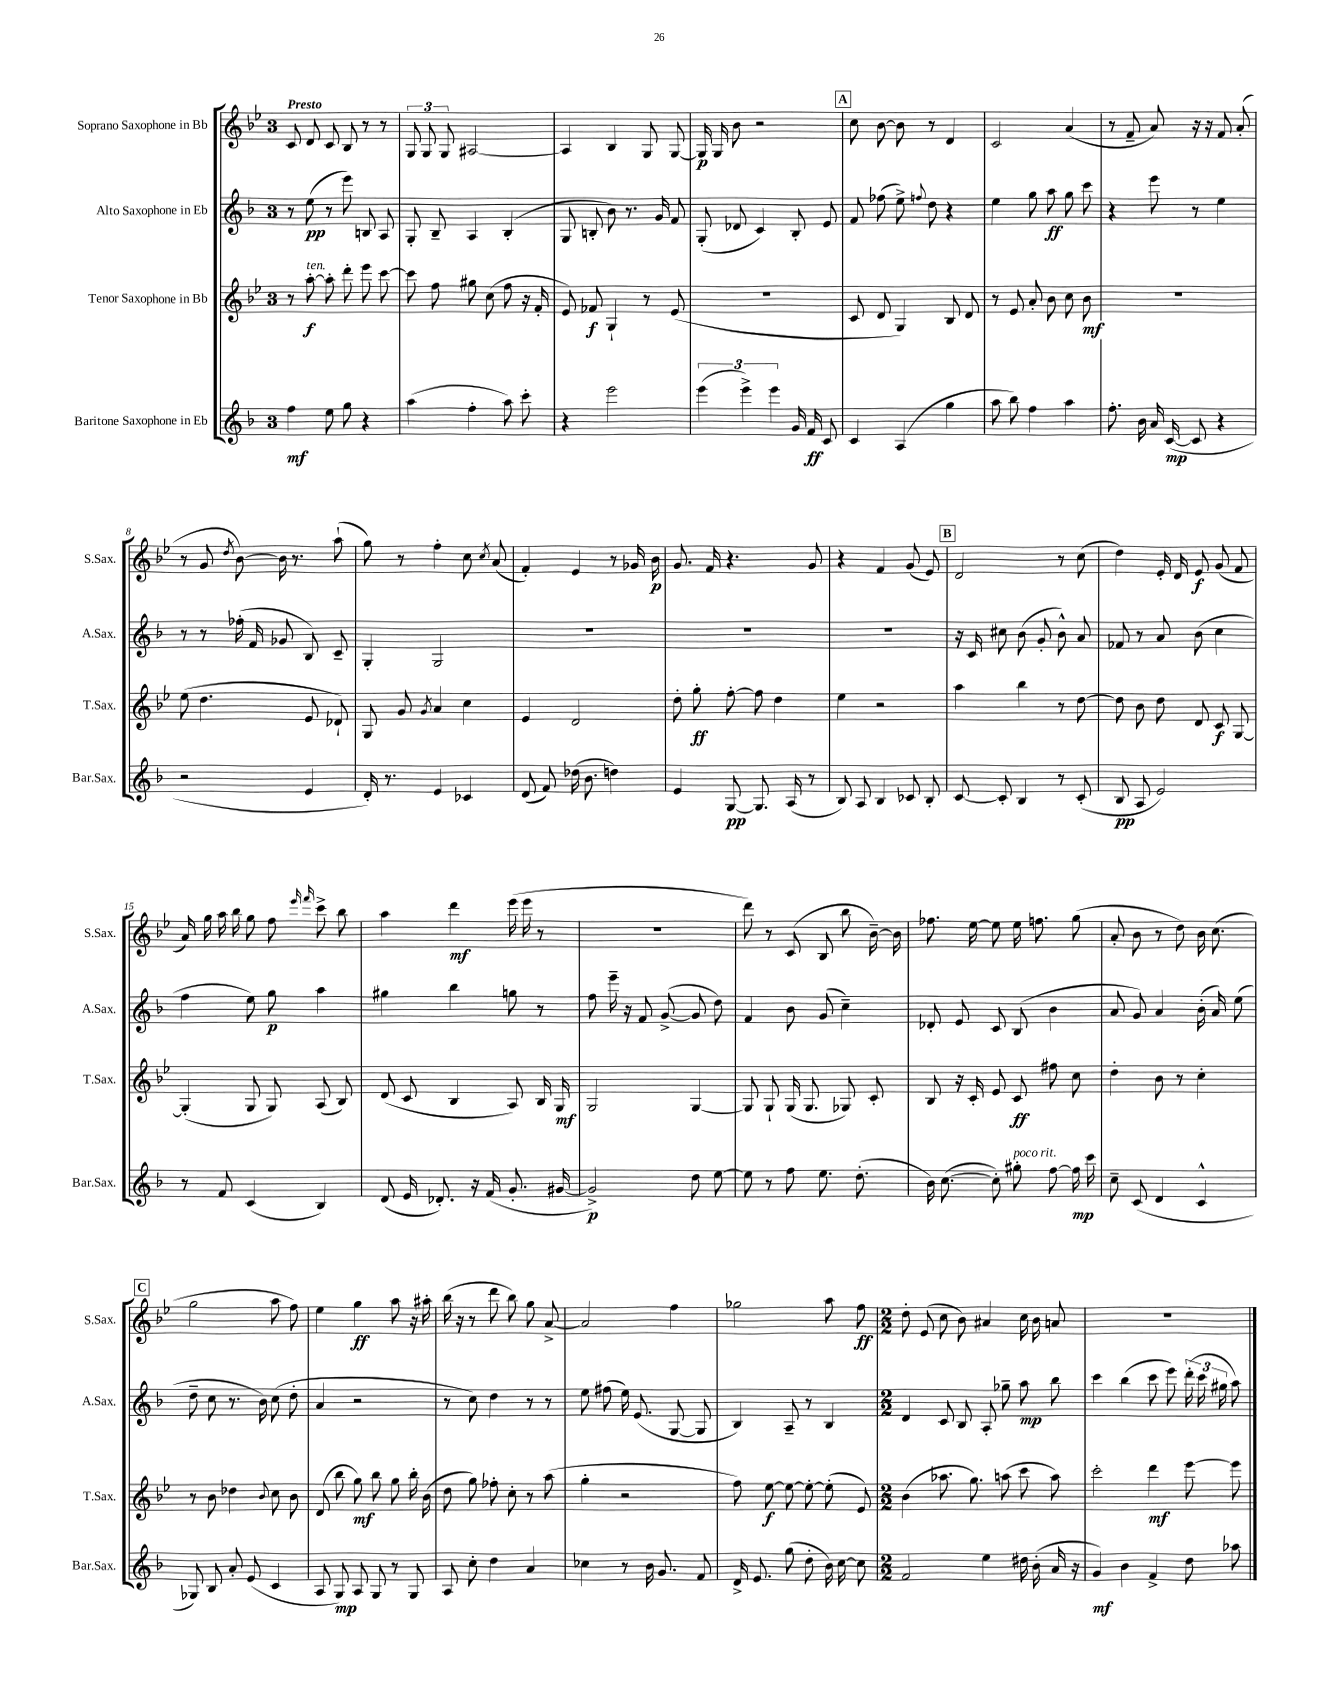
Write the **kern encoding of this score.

**kern	**dynam	**kern	**dynam	**kern	**dynam	**kern	**dynam
*part4	*part4	*part3	*part3	*part2	*part2	*part1	*part1
*staff4	*staff4	*staff3	*staff3	*staff2	*staff2	*staff1	*staff1
*I"Baritone Saxophone in Eb	*	*I"Tenor Saxophone in Bb	*	*I"Alto Saxophone in Eb	*	*I"Soprano Saxophone in Bb	*
*I'Bar.Sax.	*	*I'T.Sax.	*	*I'A.Sax.	*	*I'S.Sax.	*
*clefG2	*	*clefG2	*	*clefG2	*	*clefG2	*
*k[b-]	*	*k[b-e-]	*	*k[b-]	*	*k[b-e-]	*
*M3/4	*	*M3/4	*	*M3/4	*	*M3/4	*
=1	=1	=1	=1	=1	=1	=1	=1
!	!	!	!	!	!	!LO:TX:a:B:t=Presto	!
4ff\	mf	8r	.	8r	.	8c/	.
!	!	!LO:TX:a:i:t=ten.	!	!	!	!	!
.	.	[8aa'\	f	(8ee\	pp	8d/	.
8ee\	.	8aa'\]	.	8r	.	8c/	.
8gg\	.	8ddd'\	.	8eee\)	.	8B-/	.
4r	.	8eee-\	.	8Bn/	.	8r	.
.	.	[8ccc\	.	8A/	.	8r	.
=2	=2	=2	=2	=2	=2	=2	=2
(4aa\	.	8ccc\]	.	8G'/	.	12G/	.
.	.	.	.	.	.	12G/	.
.	.	8ff\	.	8B-~/	.	.	.
.	.	.	.	.	.	12G/	.
4ff'\	.	8gg#X\	.	4A/	.	[2A#X/	.
.	.	(8cc\	.	.	.	.	.
8aa\)	.	8ff\	.	(4B-'/	.	.	.
8ccc'\	.	16r	.	.	.	.	.
.	.	16f'/	.	.	.	.	.
=3	=3	=3	=3	=3	=3	=3	=3
4r	.	8e-/)	.	8G/	.	4A#/]	.
.	.	8f-X/	f	8Bn'/	.	.	.
2eee\	.	4G`/	.	8b-\)	.	4B-/	.
.	.	.	.	8.r	.	.	.
.	.	8r	.	.	.	8G/	.
.	.	.	.	16g/	.	.	.
.	.	(8e-/	.	8f/	.	[8G/	.
=4	=4	=4	=4	=4	=4	=4	=4
(6eee\	.	2.r	.	(8G'/	.	16G/]	p
.	.	.	.	.	.	16G/	.
.	.	.	.	8d-X/	.	8b-\	.
6eee^\)	.	.	.	.	.	.	.
.	.	.	.	4c/)	.	2r	.
6eee\	.	.	.	.	.	.	.
16g/	.	.	.	8B-'/	.	.	.
16f/	ff	.	.	.	.	.	.
8c/	.	.	.	8e/	.	.	.
!!LO:REH:place=s1:t=A
=5	=5	=5	=5	=5	=5	=5	=5
4c/	.	8c/	.	8f/	.	8cc\	.
.	.	8d/	.	(8ff-X\	.	[8b-\	.
(4A/	.	4G/)	.	8ee^\)	.	8b-\]	.
.	.	.	.	8qqffn/	.	.	.
.	.	.	.	8dd\	.	8r	.
4gg\	.	8B-/	.	4r	.	4d/	.
.	.	8d/	.	.	.	.	.
=6	=6	=6	=6	=6	=6	=6	=6
8aa\	.	8r	.	4ee\	.	2c/	.
8bb-\)	.	8e-/	.	.	.	.	.
4ff\	.	8a'/	.	8gg\	.	.	.
.	.	8b-\	.	8aa\	ff	.	.
4aa\	.	8cc\	.	8gg\	.	(4a/	.
.	.	8b-\	mf	8ccc\	.	.	.
=7	=7	=7	=7	=7	=7	=7	=7
8.ff'\	.	2.r	.	4r	.	8r	.
.	.	.	.	.	.	8f~/	.
16b-\	.	.	.	.	.	.	.
16a/	.	.	.	8eee\	.	8a/)	.
([16c/	mp	.	.	.	.	.	.
8c/]	.	.	.	8r	.	16r	.
.	.	.	.	.	.	16r	.
4r	.	.	.	4ee\	.	8f/	.
.	.	.	.	.	.	(8a'/	.
!!LO:LB:g=z
=8	=8	=8	=8	=8	=8	=8	=8
2r	.	(8ee-\	.	8r	.	8r	.
.	.	4.dd\	.	8r	.	8g/	.
.	.	.	.	.	.	8qdd/	.
.	.	.	.	(16ff-X'\	.	[8b-\)	.
.	.	.	.	16f/	.	.	.
.	.	.	.	8g-X/	.	16b-\]	.
.	.	.	.	.	.	8.r	.
4e/	.	8e-/	.	8B-/)	.	.	.
.	.	8d-X`/)	.	8c~/	.	(8aa`\	.
=9	=9	=9	=9	=9	=9	=9	=9
16d'/)	.	8G/	.	4G'/	.	8gg\)	.
8.r	.	.	.	.	.	.	.
.	.	8g/	.	.	.	8r	.
.	.	8qg/	.	.	.	.	.
4e/	.	4a/	.	2G/	.	4ff'\	.
4c-X/	.	4cc\	.	.	.	8cc\	.
.	.	.	.	.	.	8qcc/	.
.	.	.	.	.	.	(8a/	.
=10	=10	=10	=10	=10	=10	=10	=10
(8d/	.	4e-/	.	2.r	.	4f'/)	.
8f/)	.	.	.	.	.	.	.
(16dd-X\	.	2d/	.	.	.	4e-/	.
8.b-\	.	.	.	.	.	.	.
4ddn\)	.	.	.	.	.	8r	.
.	.	.	.	.	.	16g-X/	.
.	.	.	.	.	.	16b-\	p
=11	=11	=11	=11	=11	=11	=11	=11
4e/	.	8dd'\	.	2.r	.	8.g/	.
.	.	8gg'\	ff	.	.	.	.
.	.	.	.	.	.	16f/	.
[8G/	pp	[8ff'\	.	.	.	4.r	.
8.G/]	.	8ff\]	.	.	.	.	.
.	.	4dd\	.	.	.	.	.
(16A/	.	.	.	.	.	.	.
8r	.	.	.	.	.	8g/	.
=12	=12	=12	=12	=12	=12	=12	=12
8B-/)	.	4ee-\	.	2.r	.	4r	.
8A/	.	.	.	.	.	.	.
4B-/	.	2r	.	.	.	4f/	.
8c-X/	.	.	.	.	.	(8g/	.
8B-'/	.	.	.	.	.	8e-/)	.
!!LO:REH:place=s1:t=B
=13	=13	=13	=13	=13	=13	=13	=13
[8c/	.	4aa\	.	16r	.	2d/	.
.	.	.	.	16c/	.	.	.
8c'/]	.	.	.	8cc#X\	.	.	.
4B-/	.	4bb-\	.	(8b-\	.	.	.
.	.	.	.	8g'/	.	.	.
8r	.	8r	.	8b-^^\)	.	8r	.
(8c'/	.	[8dd\	.	8a/	.	(8cc\	.
=14	=14	=14	=14	=14	=14	=14	=14
8B-/	pp	8dd\]	.	8f-X/	.	4dd\)	.
8A/	.	8b-\	.	8r	.	.	.
2e/)	.	8dd\	.	8a/	.	16e-'/	.
.	.	.	.	.	.	16d/	.
.	.	8d/	.	(8b-\	.	8e-/	f
.	.	8c/	f	4cc\	.	(8g/	.
.	.	[8G/	.	.	.	8f/	.
!!LO:LB:g=z
=15	=15	=15	=15	=15	=15	=15	=15
8r	.	(4G'/]	.	4ff\	.	16a/)	.
.	.	.	.	.	.	16gg\	.
8f/	.	.	.	.	.	16aa\	.
.	.	.	.	.	.	16bb-\	.
(4c/	.	8G/	.	8ee\)	.	8gg\	.
.	.	8G/)	.	8gg\	p	8ff\	.
.	.	.	.	.	.	16qqeee-/	.
.	.	.	.	.	.	16qqfff/	.
4B-/)	.	(8A/	.	4aa\	.	8ccc^\	.
.	.	8B-/)	.	.	.	8bb-\	.
=16	=16	=16	=16	=16	=16	=16	=16
(8d/	.	(8d/	.	4gg#X\	.	4aa\	.
16e/	.	8c/	.	.	.	.	.
8.d-X'/)	.	.	.	.	.	.	.
.	.	4B-/	.	4bb-\	.	4ddd\	mf
16r	.	.	.	.	.	.	.
(16f/	.	.	.	.	.	.	.
8.g'/	.	8A/)	.	8ggn\	.	(16eee-\	.
.	.	.	.	.	.	16eee-\	.
.	.	16B-/	.	8r	.	8r	.
[16g#X/	.	16G/	mf	.	.	.	.
=17	=17	=17	=17	=17	=17	=17	=17
2g#^/])	p	2G/	.	8ff\	.	2.r	.
.	.	.	.	16eee~\	.	.	.
.	.	.	.	16r	.	.	.
.	.	.	.	8f/	.	.	.
.	.	.	.	([8g^/	.	.	.
8dd\	.	[4G/	.	8g/]	.	.	.
[8ee\	.	.	.	8dd\)	.	.	.
=18	=18	=18	=18	=18	=18	=18	=18
8ee\]	.	8G/]	.	4f/	.	8ddd\)	.
8r	.	8G`/	.	.	.	8r	.
8ff\	.	(16G/	.	8b-\	.	(8c/	.
.	.	8.G/	.	.	.	.	.
8.ee\	.	.	.	(8g/	.	8B-/	.
.	.	8G-X/)	.	4cc~\)	.	8bb-\	.
(8.dd'\	.	.	.	.	.	.	.
.	.	8c'/	.	.	.	[16b-~\)	.
.	.	.	.	.	.	16b-\]	.
=19	=19	=19	=19	=19	=19	=19	=19
16b-\)	.	8B-/	.	8d-X'/	.	8.ff-X\	.
([8.cc\	.	.	.	.	.	.	.
.	.	16r	.	8e/	.	.	.
.	.	16c'/	.	.	.	[16ee-\	.
8cc'\])	.	8e-/	.	8c/	.	8ee-\]	.
!LO:TX:a:i:t=poco rit.	!	!	!	!	!	!	!
8gg#X'\	.	8c/	ff	(8B-/	.	16ee-\	.
.	.	.	.	.	.	8.ffn\	.
[8ff\	.	8ff#X\	.	4b-\	.	.	.
16ff\]	mp	8cc\	.	.	.	(8gg\	.
16ccc\	.	.	.	.	.	.	.
=20	=20	=20	=20	=20	=20	=20	=20
8cc~\	.	4dd'\	.	8a/	.	8a'/	.
(8c/	.	.	.	8g/)	.	8b-\	.
4d/	.	8b-\	.	4a/	.	8r	.
.	.	8r	.	.	.	8dd\)	.
4c^^/	.	4cc'\	.	(16b-'\	.	16b-\	.
.	.	.	.	16a/)	.	(8.cc\	.
.	.	.	.	(8ee\	.	.	.
!!LO:LB:g=z
!!LO:REH:place=s1:t=C
=21	=21	=21	=21	=21	=21	=21	=21
8G-X/)	.	8r	.	8dd~\	.	2gg\	.
8B-/	.	8b-\	.	8cc\	.	.	.
8a'/	.	4dd-X\	.	8.r	.	.	.
(8e/	.	.	.	.	.	.	.
.	.	.	.	16b-\)	.	.	.
.	.	8qqb-/	.	.	.	.	.
4c/	.	8cc\	.	(8cc\	.	8aa\	.
.	.	8b-\	.	8dd'\	.	8ff\)	.
=22	=22	=22	=22	=22	=22	=22	=22
8A/	.	(8d/	.	4a/	.	4ee-\	.
8G/)	mp	8bb-\	.	.	.	.	.
8A/	.	8gg\)	mf	2r	.	4gg\	ff
8G/	.	8bb-\	.	.	.	.	.
8r	.	8gg\	.	.	.	8aa\	.
8G/	.	16bb-'\	.	.	.	16r	.
.	.	(16b-\	.	.	.	16aa#X'\	.
=23	=23	=23	=23	=23	=23	=23	=23
8A/	.	8dd\	.	8r	.	(16bb-\	.
.	.	.	.	.	.	16r	.
8cc'\	.	8gg\)	.	8cc\)	.	8r	.
4dd\	.	8ff-X'\	.	4dd\	.	8ddd\	.
.	.	8cc'\	.	.	.	8bb-\)	.
4a/	.	8r	.	8r	.	8gg\	.
.	.	(8aa\	.	8r	.	[8a^/	.
=24	=24	=24	=24	=24	=24	=24	=24
4cc-X\	.	4gg'\	.	8ee\	.	2a/]	.
.	.	.	.	(8ff#X\	.	.	.
8r	.	2r	.	16ee\)	.	.	.
.	.	.	.	(8.e/	.	.	.
16b-\	.	.	.	.	.	.	.
8.g/	.	.	.	.	.	.	.
.	.	.	.	[8G/	.	4ff\	.
8f/	.	.	.	8G/]	.	.	.
=25	=25	=25	=25	=25	=25	=25	=25
16d^/	.	8ff\)	.	4B-/)	.	2gg-X\	.
8.e/	.	.	.	.	.	.	.
.	.	[8ee-\	f	.	.	.	.
(8gg\	.	8ee-\_	.	8A~/	.	.	.
8dd'\	.	8ee-'\_	.	8r	.	.	.
16b-\)	.	(8ee-'\]	.	4B-/	.	8aa\	.
[16cc\	.	.	.	.	.	.	.
8cc\]	.	8e-/)	.	.	.	8ff\	ff
=26	=26	=26	=26	=26	=26	=26	=26
*M2/2	*	*M2/2	*	*M2/2	*	*M2/2	*
2f/	.	(4b-\	.	4d/	.	8dd'\	.
.	.	.	.	.	.	(8e-/	.
.	.	8.aa-X\	.	8c/	.	8cc\	.
.	.	.	.	8B-/	.	8b-\)	.
.	.	8.gg\)	.	.	.	.	.
4ee\	.	.	.	8A'/	.	4a#X/	.
.	.	(8aan\	.	8gg-X~\	.	.	.
16dd#X\	.	8ccc\	.	8aa\	mp	16cc\	.
(16b-'\	.	.	.	.	.	16b-\	.
16a/	.	8aa\)	.	8bb-\	.	8an/	.
16r	.	.	.	.	.	.	.
=27	=27	=27	=27	=27	=27	=27	=27
4g/)	mf	2ccc'\	.	4ccc\	.	1r	.
4b-\	.	.	.	(4bb-\	.	.	.
4f^/	.	4ddd\	mf	8ccc\	.	.	.
.	.	.	.	8eee\)	.	.	.
8dd\	.	[8eee-\	.	(24ddd'\	.	.	.
.	.	.	.	24ccc\	.	.	.
.	.	.	.	24gg#X\	.	.	.
8aa-X\	.	8eee-\]	.	8aa\)	.	.	.
==	==	==	==	==	==	==	==
*-	*-	*-	*-	*-	*-	*-	*-
